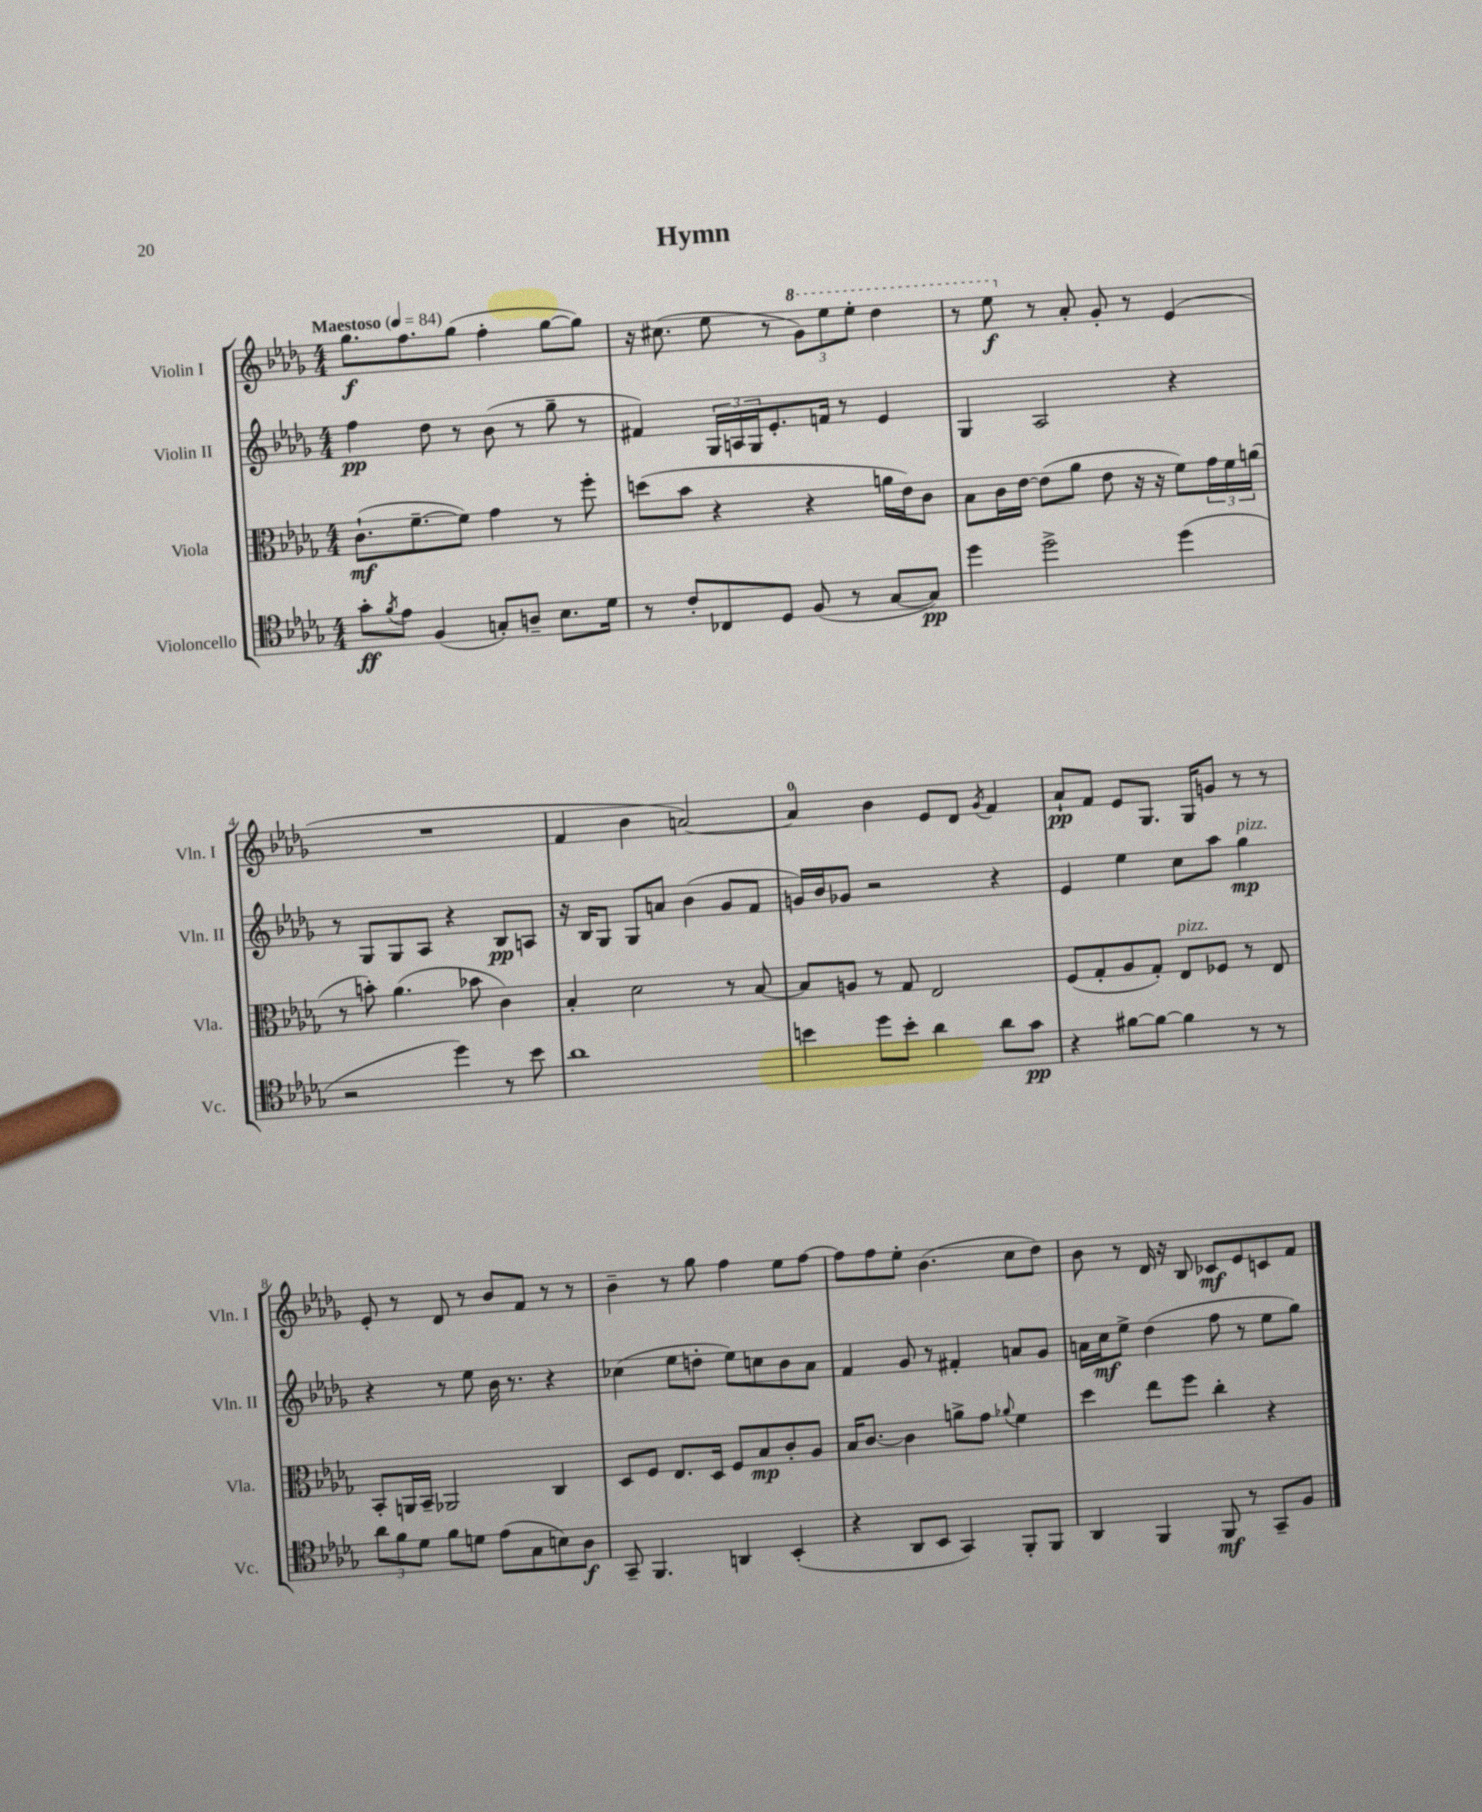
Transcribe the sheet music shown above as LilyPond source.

\header { title = "Hymn" }
<<
\new StaffGroup <<
\new Staff = "s0" \with { instrumentName = "Violin I" shortInstrumentName = "Vln. I" } {
    \clef treble \key des \major \numericTimeSignature \time 4/4 \tempo "Maestoso" 4 = 84
    ges''8.\f f''8. ges''8( f''4-. ges''8~ ges''8) |
    r16 cis''8.( ees''8 r8 \tuplet 3/2 { \ottava #1 ges''8) ees'''8 ees'''8-. } des'''4 |
    r8 ees'''8\f \ottava #0 r8 aes'8-. ges'8-. r8 ees'4( |
    R1 |
    f'4 bes'4 a'2~) |
    a'4-0 bes'4 ees'8 des'8 \acciaccatura { ges'8 } f'4 |
    aes'8-!\pp f'8 ees'8 ges8. ges16 g'8 r8 r8 |
    ees'8-. r8 des'8 r8 bes'8 f'8 r8 r8 |
    bes'4-- r8 ges''8 f''4 ees''8 f''8~ |
    f''8 f''8 ees''8-. bes'4.( c''8 des''8) |
    bes'8 r8 des'16 r16 bes8 ces'8\mf ees'8 c'8 f'8 \bar "|." |
}
\new Staff = "s1" \with { instrumentName = "Violin II" shortInstrumentName = "Vln. II" } {
    \clef treble \key des \major \numericTimeSignature \time 4/4
    f''4\pp des''8 r8 bes'8( r8 ges''8-- r8 |
    fis'4) \tuplet 3/2 { ges16 a16 ges16 } ees'8.-. f'16 r8 ees'4 |
    ges4 aes2 r4 |
    r8 ges8 ges8 aes8 r4 bes8\pp a8 |
    r16 bes16 ges8 ges8 a'8 bes'4( ges'8 f'8 |
    g'16) bes'16 ges'8 r2 r4 |
    ees'4 ees''4 c''8 aes''8 ges''4\mp^\markup { \italic "pizz." } |
    r4 r8 ees''8 bes'16 r8. r4 |
    ces''4( ees''8 d''8-. ees''8) c''8 bes'8 aes'8 |
    f'4 ges'8 r8 fis'4-. a'8 ges'8 |
    a'16 c''16\mf ees''8-> des''4( f''8 r8 ees''8 ges''8) \bar "|." |
}
\new Staff = "s2" \with { instrumentName = "Viola" shortInstrumentName = "Vla." } {
    \clef alto \key des \major \numericTimeSignature \time 4/4
    c'8.-!\mf( f'8.~-- f'8) ges'4 r8 f''8-. |
    d''8( bes'8 r4 r4 a'16 ees'16) c'8 |
    bes8 c'16 ees'16~ ees'8( aes'8 ees'8 r16 r16 f'8) \tuplet 3/2 { ges'16 f'16 a'16( } |
    r8 b'8-.) aes'4.( bes'8 c'4) |
    bes4-. des'2 r8 bes8~ |
    bes8 a8 r8 ges8 ees2 |
    f8( ges8-. aes8 ges8-.) ees8^\markup { \italic "pizz." } fes8 r8 ees8 |
    bes,8-. a,16 bes,16-- aes,2 c4 |
    des8 f8 ees8. des16 f8 bes8\mp c'8-. aes8 |
    bes16 c'8.~ c'4 a'8-> ges'8 \appoggiatura { aes'8 } f'4 |
    des''4 ees''8 f''8 c''4-. r4 \bar "|." |
}
\new Staff = "s3" \with { instrumentName = "Violoncello" shortInstrumentName = "Vc." } {
    \clef tenor \key des \major \numericTimeSignature \time 4/4
    ges'8-.\ff \acciaccatura { f'8 } ees'8 f4( g8-.) a8-- bes8. des'16 |
    r8 c'8-. ces8 des8 f8( r8 ges8~ ges8\pp) |
    des''4 des''2-> des''4( |
    r2 des''4) r8 bes'8 |
    aes'1 |
    b'4 des''8 b'8-. aes'4 aes'8 ges'8\pp |
    r4 fis'8~ fis'8~ fis'4 r8 r8 |
    \tuplet 3/2 { aes'8 f'8 des'8 } f'8 d'8 ees'8( ges8 b8) aes8\f |
    ges,8-- f,4. a,4 bes,4-.( |
    r4 aes,8 bes,8 ges,4) f,8-. f,8 |
    aes,4 f,4 f,8\mf r8 ges,8-- f8 \bar "|." |
}
>>
>>
